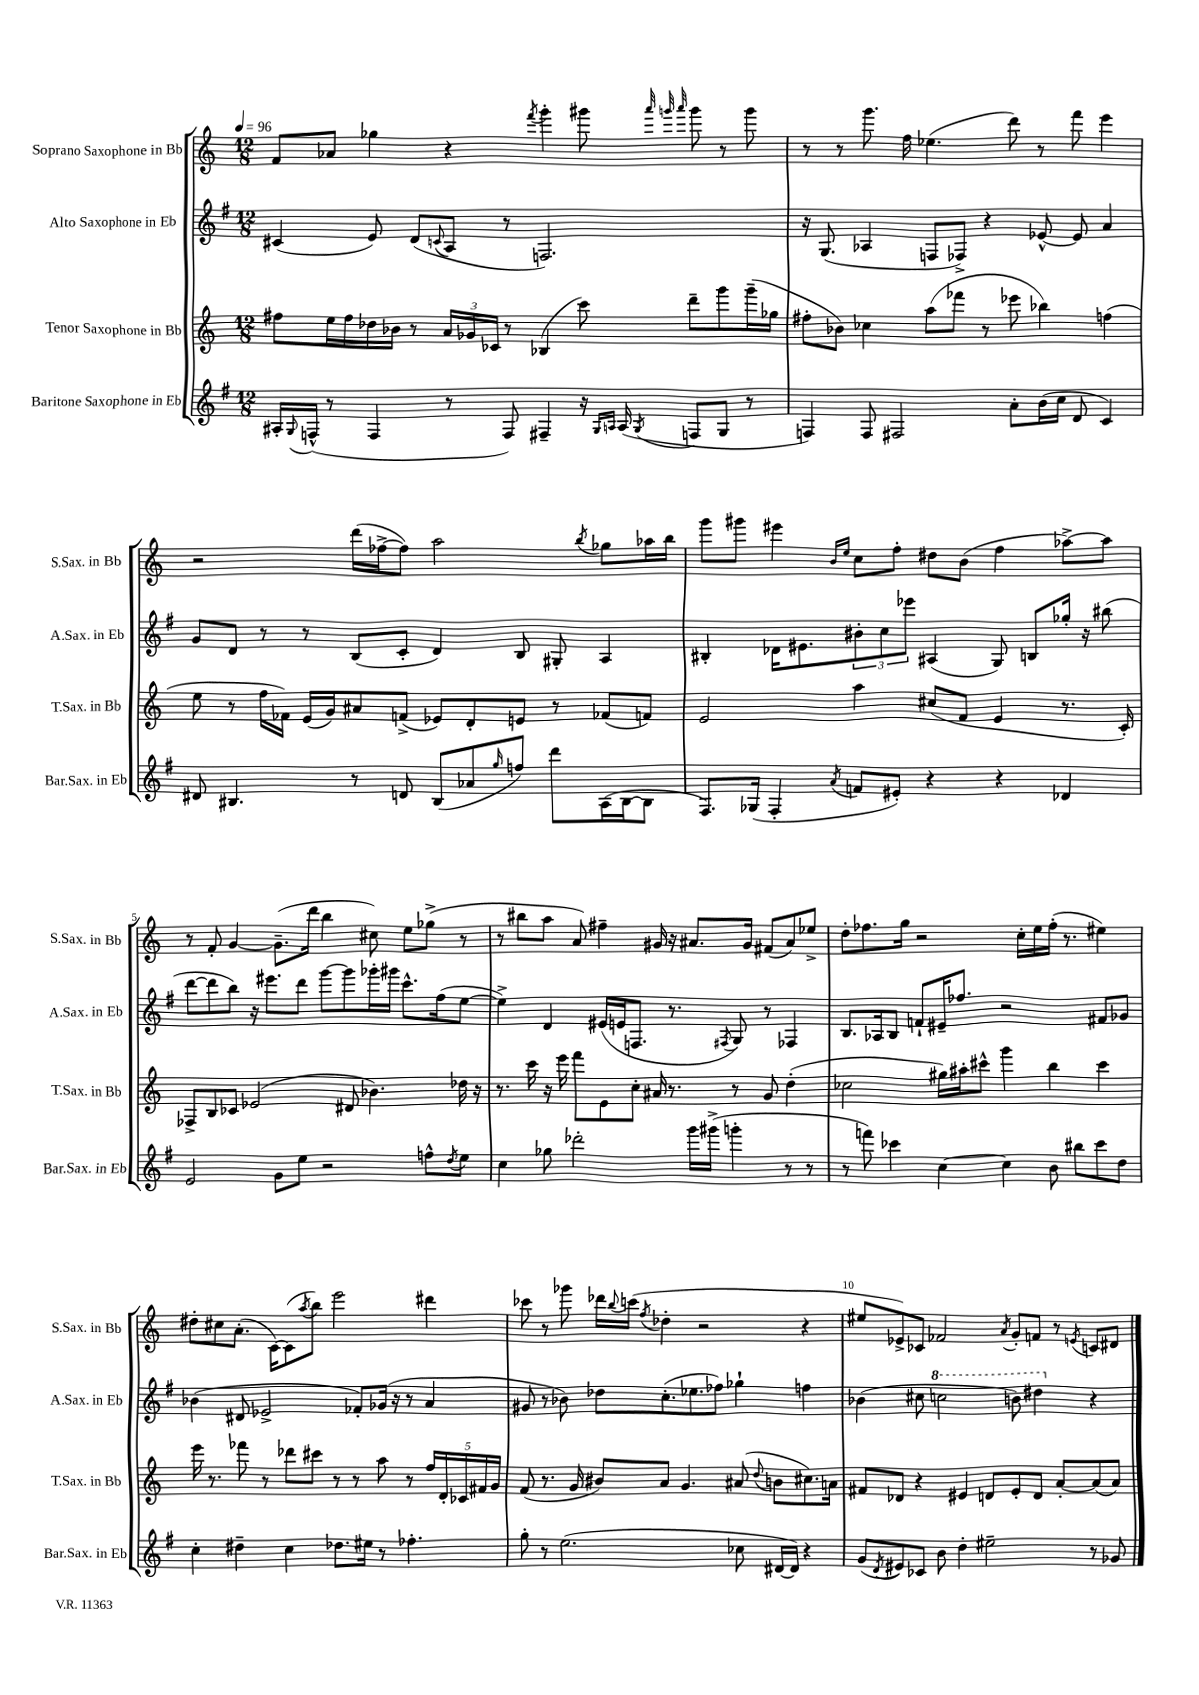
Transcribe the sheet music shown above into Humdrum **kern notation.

**kern	**kern	**kern	**kern
*staff4	*staff3	*staff2	*staff1
*clefG2	*clefG2	*clefG2	*clefG2
*k[f#]	*k[]	*k[f#]	*k[]
*M12/8	*M12/8	*M12/8	*M12/8
*MM96	*MM96	*MM96	*MM96
16A#'/LL	8ff#\L	(4c#/	8f/L
8qqG/	.	.	.
(16F^^/JJ	.	.	.
8r	16ee\L	.	8a-/J
.	16ff#\	.	.
4F/	16dd-\	8e/)	4gg-\
.	16b-\JJ	.	.
.	8r	(8d/L	.
.	.	8qqc/	.
8r	24a/LL	8A/J	4r
.	24g-/	.	.
.	24c-/JJ	.	.
8F/)	8r	8r	.
.	.	.	8qfff/
4F#~/	(4B-/	2.F/)	4ggg'\
16r	8ccc\)	.	8ggg#\
16qqG/LL	.	.	.
16qqA/JJ	.	.	.
(16A/	.	.	.
.	.	.	32qqaaa/
.	.	.	32qqggg/
8qG/	.	.	32qqaaa/
8F/L	8ddd~\L	.	8ggg\
8G/J	8ggg\	.	8r
8r	(16ggg~\L	.	8ggg\
.	16gg-\JJ	.	.
=	=	=	=
4F/)	8ff#'\L	16r	8r
.	.	(8.G/	.
.	8b-\J)	.	8r
8F/	4cc-\	4A-/	8.ggg\
2F#/	.	.	.
.	.	.	16ff\
.	(8aa\L	8F/L	(4.ee-\
.	8fff-\J	8F-^/J)	.
.	8r	4r	.
8a'\L	8eee-\	.	8ddd\)
(16b\L	4bb-\)	[8e-^^/	8r
16cc\JJ	.	.	.
8d/	.	8e-/]	8fff\
4c/)	(4ff\	4a/	4eee\
=	=	=	=
8d#/	8ee\	8g/L	2r
4.B#/	8r	8d/J	.
.	16ff\LL	8r	.
.	16f-\JJ)	.	.
.	(16e/LL	8r	.
.	16g/J)	.	.
8r	8a#/	(8B/L	(16ddd\LL
.	.	.	[16ff-^\J
8d/	(8f^/J	8c'/J	8ff-\]J)
(8B#/L	8e-/L)	4d/)	2aa\
8a-/	8d'/	.	.
16qqgg/	.	.	.
8ff/J)	8e/J	8B/	.
8ddd\L	8r	8G#'/	.
.	.	.	8qbb/
(16A\L	(8f-/L	4A/	8gg-\L
[16B#\J	.	.	.
8B#\]J	8f/J)	.	16aa-\L
.	.	.	16bb\JJ
=	=	=	=
8.F#/L)	2e/	4B#'/	8ggg\L
.	.	.	8ggg#\J
(16G-/Jk	.	.	.
4F#'/	.	16d-\LK	4eee#\
.	.	8.e#\	.
.	.	.	16qqb/LL
8qa/	.	.	16qqee/JJ
8f/L	4aa\	12b#'\	8cc\L
.	.	12cc\	.
8e#'/J)	.	.	8ff'\J
.	.	12eee-\J	.
4r	(8cc#/L	(4A#/	8dd#\L
.	8f/J	.	(8b\J
4r	4e/	8G/)	4ff\
.	.	8B/L	.
4d-/	8.r	16gg-'/Jk	[8aa-^\L)
.	.	16r	.
.	.	(8bb#\	8aa-\]J
.	16c'/)	.	.
=	=	=	=
2e/	8F-^/L	[8ddd\L	8r
.	8B/	8ddd\]	8f'/
.	8c-/J	8bb\J)	[4g/
.	(2e-/	16r	.
.	.	8.eee#\L	.
8g\L	.	.	(8.g~\]L
8ee\J	.	8ddd\J	.
.	.	.	16ddd\Jk
2r	.	[8ggg\L	4bb\
.	8d#/	8ggg\]	.
.	4.b-\)	16ggg-'\L	8cc#\)
.	.	16ggg#\JJ	.
.	.	8.ccc^^\L	8ee\L
8ff^^\L	.	.	(8gg-^\J
.	.	(16ff#\k	.
8qdd/	.	.	.
8ee\J	16dd-\	[8ee\J	8r
.	16r	.	.
=	=	=	=
4cc\	8.r	4ee^\])	8r
.	.	.	8bb#\L
.	16ccc\	.	.
8gg-\	16r	4d/	8aa\J
.	16eee\	.	.
2ddd-'\	8fff\L	.	8a/)
.	8e\	(16e#/LL	4ff#~\
.	.	16e/J	.
.	8cc'\J	8.F/J	.
.	16a#/	.	16g#/
.	8.r	8.r	16r
16ggg\LL	.	.	8.a#/L
(16ggg#^\JJ	.	.	.
.	.	8qF#/	.
4ggg'\	8r	8G/)	.
.	.	.	16g#/Jk
.	8g/	8r	(8f#/L
8r	(4dd'\	4F-/	8a#/)
8r	.	.	8ee-^/J
=	=	=	=
8r	2cc-\	8.B/L	8dd'\L
8fff\)	.	.	8.ff-\
.	.	16A-/k	.
4ccc-\	.	8B/J	.
.	.	.	16gg\Jk
.	.	8f`/L	2r
[4cc\	16gg#\LL)	16e#~/K	.
.	16aa#'\J	8.ff-/J	.
.	8ccc#^^\J	.	.
4cc\]	4ggg\	2r	.
.	.	.	16cc'\LL
.	.	.	16ee\
8b\	4bb\	.	(16ff-'\JJ
.	.	.	8.r
8bb#\L	.	.	.
8ccc-\	4ccc#\	8f#/L	4ee#\)
8dd\J	.	8g-/J	.
=	=	=	=
4cc'\	16eee\	(4b-\	8dd#'\L
.	8.r	.	.
.	.	.	8cc#\
4dd#~\	8fff-\	8d#/	(8.a'\J
.	8r	2e-^/	.
.	.	.	[16c\LK)
4cc\	8ddd-\L	.	(8c\]
.	.	.	8qaa/
.	8ccc#\J	.	8bb\J)
8.dd-\L	8r	.	2eee\
.	8r	8f-'/L)	.
16ee#\Jk	.	.	.
8r	8aa\	(16g-/Jk	.
.	.	16r	.
4.ff-'\	8r	8r	.
.	20ff/LL	4a/	4ddd#\
.	20d'/	.	.
.	20c-/	.	.
.	20f#/	.	.
.	20g/JJ	.	.
=	=	=	=
8gg'\	(8f/	8g#/	8ccc-\
8r	8.r	8r	8r
(2.ee\	.	8b-\)	8ggg-\
.	16g/	.	.
.	8b#/L)	8dd-\L	16ddd-\LL
.	.	.	8qqbb/
.	.	.	(16ccc\JJ
.	.	.	8qff/
.	8a/J	(8.cc'\	4dd-'\
.	4.g/	.	.
.	.	8.ee-\	.
.	.	.	2r
.	.	8ff-\J)	.
8cc-\	(8a#/	4gg-`\	.
.	8qqdd/	.	.
[16d#/LL	8b\L	.	.
16d#/]JJ)	.	.	.
4r	8.cc#\)	4ff\	4r
.	16a\Jk	.	.
=	=	=	=
(8g/L	8f#/L	(4b-\	8ee#/L
8qd/	.	.	.
8e#/)	8d-/J	.	8e-^/)
8c-/J	4r	8cc#\	8c-/J
8b\	.	2ccc\	2f-/
4dd'\	4e#/	.	.
2ee#~\	8d/L	.	.
.	.	.	8qa/
.	8e#'/	8bb\)	8g'/L
.	8d/J	4ddd#\	8f/J
.	[8a'/L	.	8r
.	.	.	8qe/
8r	(8a/]	4r	8c/L
8g-/	8a/J)	.	8d#/J
==	==	==	==
*-	*-	*-	*-
